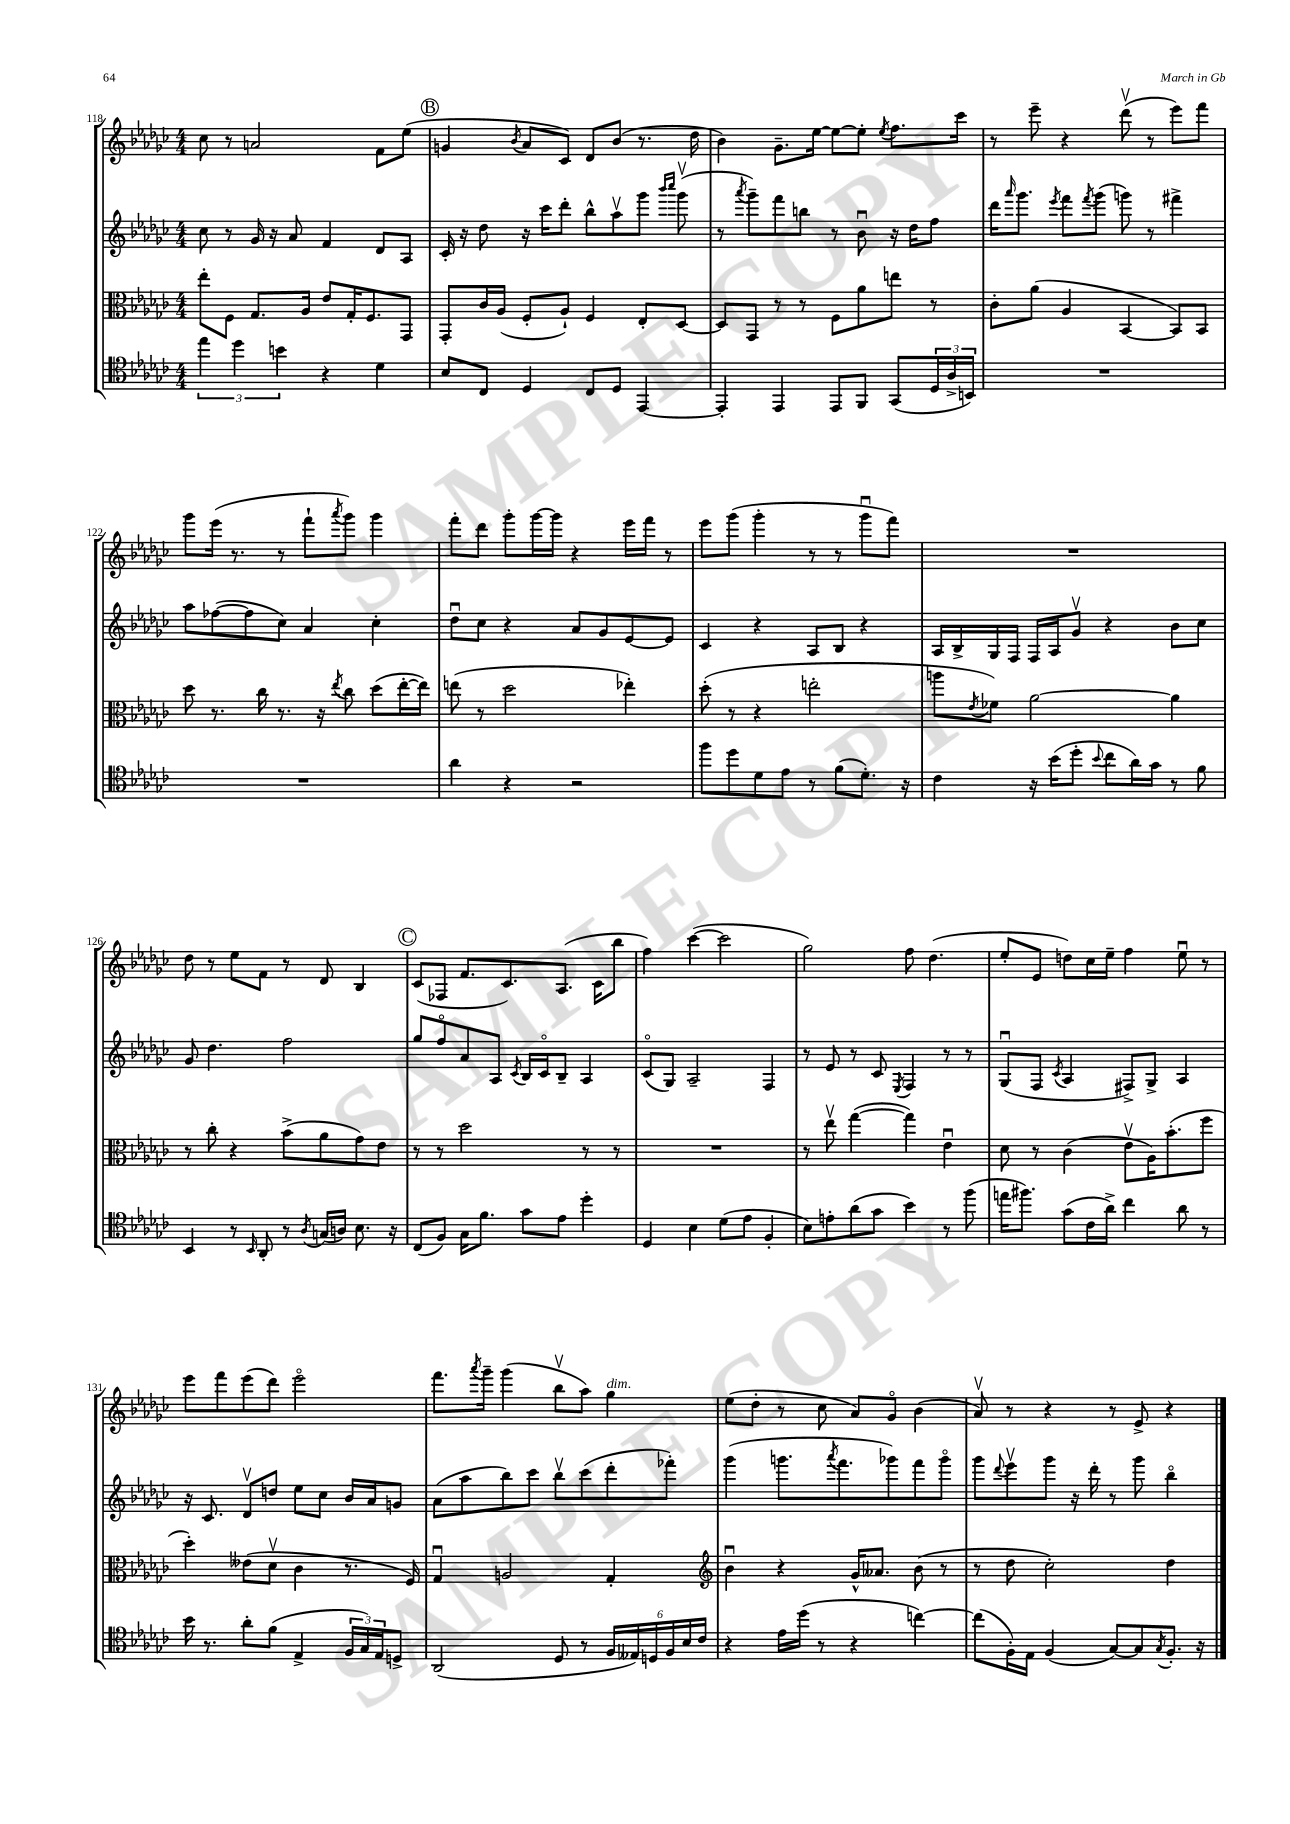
<<
\new StaffGroup <<
\new Staff = "s0" {
    \clef treble \key ges \major \numericTimeSignature \time 4/4
    ces''8 r8 a'2 f'8 ees''8( |
    \mark \markup { \circle "B" } g'4 \acciaccatura { bes'8 } aes'8 ces'8) des'8 bes'8( r8. des''16 |
    bes'4) ges'8.-- ees''16~ ees''8~ ees''8-. \acciaccatura { ees''8 } f''8. ces'''16 |
    r8 ees'''8-- r4 des'''8\upbow( r8 ees'''8) f'''8 |
    ges'''8 ees'''16( r8. r8 f'''8-! \acciaccatura { aes'''8 } ges'''8) ges'''4 |
    f'''8-. des'''8 ges'''8-. ges'''16~ ges'''16 r4 ees'''16 f'''16 r8 |
    ees'''8 ges'''8( ges'''4-. r8 r8 ges'''8\downbow f'''8) |
    R1 |
    des''8 r8 ees''8 f'8 r8 des'8 bes4 |
    \mark \markup { \circle "C" } ces'8( fes8 f'8. ces'8.) aes8.( ces'16 bes''8 |
    f''4) ces'''4~( ces'''2 |
    ges''2) f''8 des''4.( |
    ees''8-. ees'8 d''8) ces''16 ees''16-- f''4 ees''8\downbow r8 |
    ees'''8 f'''8 ees'''8( des'''8) ees'''2\flageolet |
    f'''8. \acciaccatura { aes'''8 } ges'''16-- ges'''4( bes''8\upbow aes''8) ges''4^\markup { \italic "dim." } |
    ees''8( des''8-. r8 ces''8 aes'8) ges'8\flageolet bes'4( |
    aes'8\upbow) r8 r4 r8 ees'8-> r4 \bar "|." |
}
\new Staff = "s1" {
    \clef treble \key ges \major \numericTimeSignature \time 4/4
    ces''8 r8 ges'16 r16 aes'8 f'4 des'8 aes8 |
    \mark \markup { \circle "B" } ces'16-. r16 des''8 r16 ces'''16 des'''8-. bes''8-^ aes''8\upbow ges'''8 \grace { bes'''16 ces''''16 } ges'''8\upbow( |
    r8 \acciaccatura { aes'''8 } ges'''8--) f'''8 b''8 r8 bes'8\downbow r16 des''16 f''8 |
    des'''16 \grace { aes'''16 } ges'''8. \acciaccatura { ees'''8 } f'''8 \acciaccatura { f'''8 } ges'''8( g'''8) r8 fis'''4-> |
    aes''8 fes''8~( fes''8 ces''8) aes'4 ces''4-. |
    des''8\downbow ces''8 r4 aes'8 ges'8 ees'8~ ees'8 |
    ces'4 r4 aes8 bes8 r4 |
    aes16 bes16-> ges16 f16 f16 aes16 ges'8\upbow r4 bes'8 ces''8 |
    ges'8 des''4. f''2 |
    \mark \markup { \circle "C" } ges''8 f''8\flageolet aes'8 aes8 \acciaccatura { ces'8 } bes16 ces'16\flageolet bes8-- aes4 |
    ces'8\flageolet( ges8) aes2-- f4 |
    r8 ees'8 r8 ces'8 \acciaccatura { ees8 } f4 r8 r8 |
    ges8\downbow( f8 \acciaccatura { ces'8 } aes4 fis8->) ges8-> aes4 |
    r16 ces'8. des'8\upbow d''8 ees''8 ces''8 bes'16 aes'16 g'8 |
    aes'8( aes''8 bes''8) ces'''8 bes''8\upbow ces'''8( des'''8-. fes'''8-.) |
    ges'''4( g'''8. \acciaccatura { aes'''8 } f'''8. ges'''8) f'''8 ges'''8\flageolet |
    ges'''8 \appoggiatura { des'''8 } ees'''8\upbow ges'''8 r16 des'''16-. r8 ges'''8 bes''4\flageolet \bar "|." |
}
\new Staff = "s2" {
    \clef alto \key ges \major \numericTimeSignature \time 4/4
    ees''8-. f8 ges8. aes16 ees'8 ges16-. f8. ges,8 |
    \mark \markup { \circle "B" } ges,8-. ces'16 aes16( f8-. aes8-!) f4 ees8-. des8~ |
    des8 ges,8 r8 r8 f8 aes'8 e''8 r8 |
    ces'8-. aes'8( aes4 bes,4~ bes,8) bes,8 |
    des''8 r8. ces''16 r8. r16 \acciaccatura { ees''8 } ces''8 des''8( ees''16~-. ees''16) |
    e''8( r8 des''2 ees''4-.) |
    des''8-.( r8 r4 e''2-. |
    a''8 \acciaccatura { ees'8 } fes'8) aes'2~ aes'4 |
    r8 ces''8-. r4 bes'8->( aes'8 ges'8) ees'8 |
    \mark \markup { \circle "C" } r8 r8 des''2 r8 r8 |
    R1 |
    r8 ees''8\upbow ges''4~( ges''4) ees'4\downbow |
    des'8 r8 ces'4( ees'8\upbow aes16) bes'8.-.( f''8 |
    des''4-.) eeses'8( des'8\upbow ces'4 r8. f16) |
    ges4\downbow a2 ges4-. |
    \clef treble bes'4\downbow r4 ges'16-^ aeses'8. bes'8( r8 |
    r8 des''8 ces''2-.) des''4 \bar "|." |
}
\new Staff = "s3" {
    \clef tenor \key ges \major \numericTimeSignature \time 4/4
    \tuplet 3/2 { ees''4 des''4 b'4 } r4 des'4 |
    \mark \markup { \circle "B" } bes8 ces8 des4 ces8 des8 ees,4~ |
    ees,4-. ees,4 ees,8 f,8 ges,8( \tuplet 3/2 { des16 aes16-> b,16) } |
    R1 |
    R1 |
    aes'4 r4 r2 |
    f''8 des''8 des'8 ees'8 r8 f'8( des'8.-.) r16 |
    ces'4 r16 bes'16( des''8-. \appoggiatura { bes'8 } ces''8 aes'16) ges'16 r8 f'8 |
    bes,4 r8 \grace { bes,16 } aes,8-. r8 \acciaccatura { aes8 } g16( a16) bes8. r16 |
    \mark \markup { \circle "C" } ces8( f8) ges16 f'8. ges'8 ees'8 des''4-. |
    des4 bes4 des'8( ees'8 f4-. |
    bes8) e'8-. aes'8( ges'8 bes'4) r8 f''8( |
    e''16 fis''8.) ges'8( ces'16 aes'16->) ces''4 aes'8 r8 |
    bes'16 r8. aes'8-. f'8( ees4-> \tuplet 3/2 { f16 ges16) ees16 } d8-> |
    aes,2( des8 r8 \tuplet 6/4 { f16 eeses16) d16 f16 bes16 ces'16 } |
    r4 ees'16 des''16( r8 r4 c''4~) |
    c''8( f16-.) ees16 f4( ges8~) ges8 \acciaccatura { ges8 } f8.-. r16 \bar "|." |
}
>>
>>
\layout { \context { \Score currentBarNumber = #118 } }
